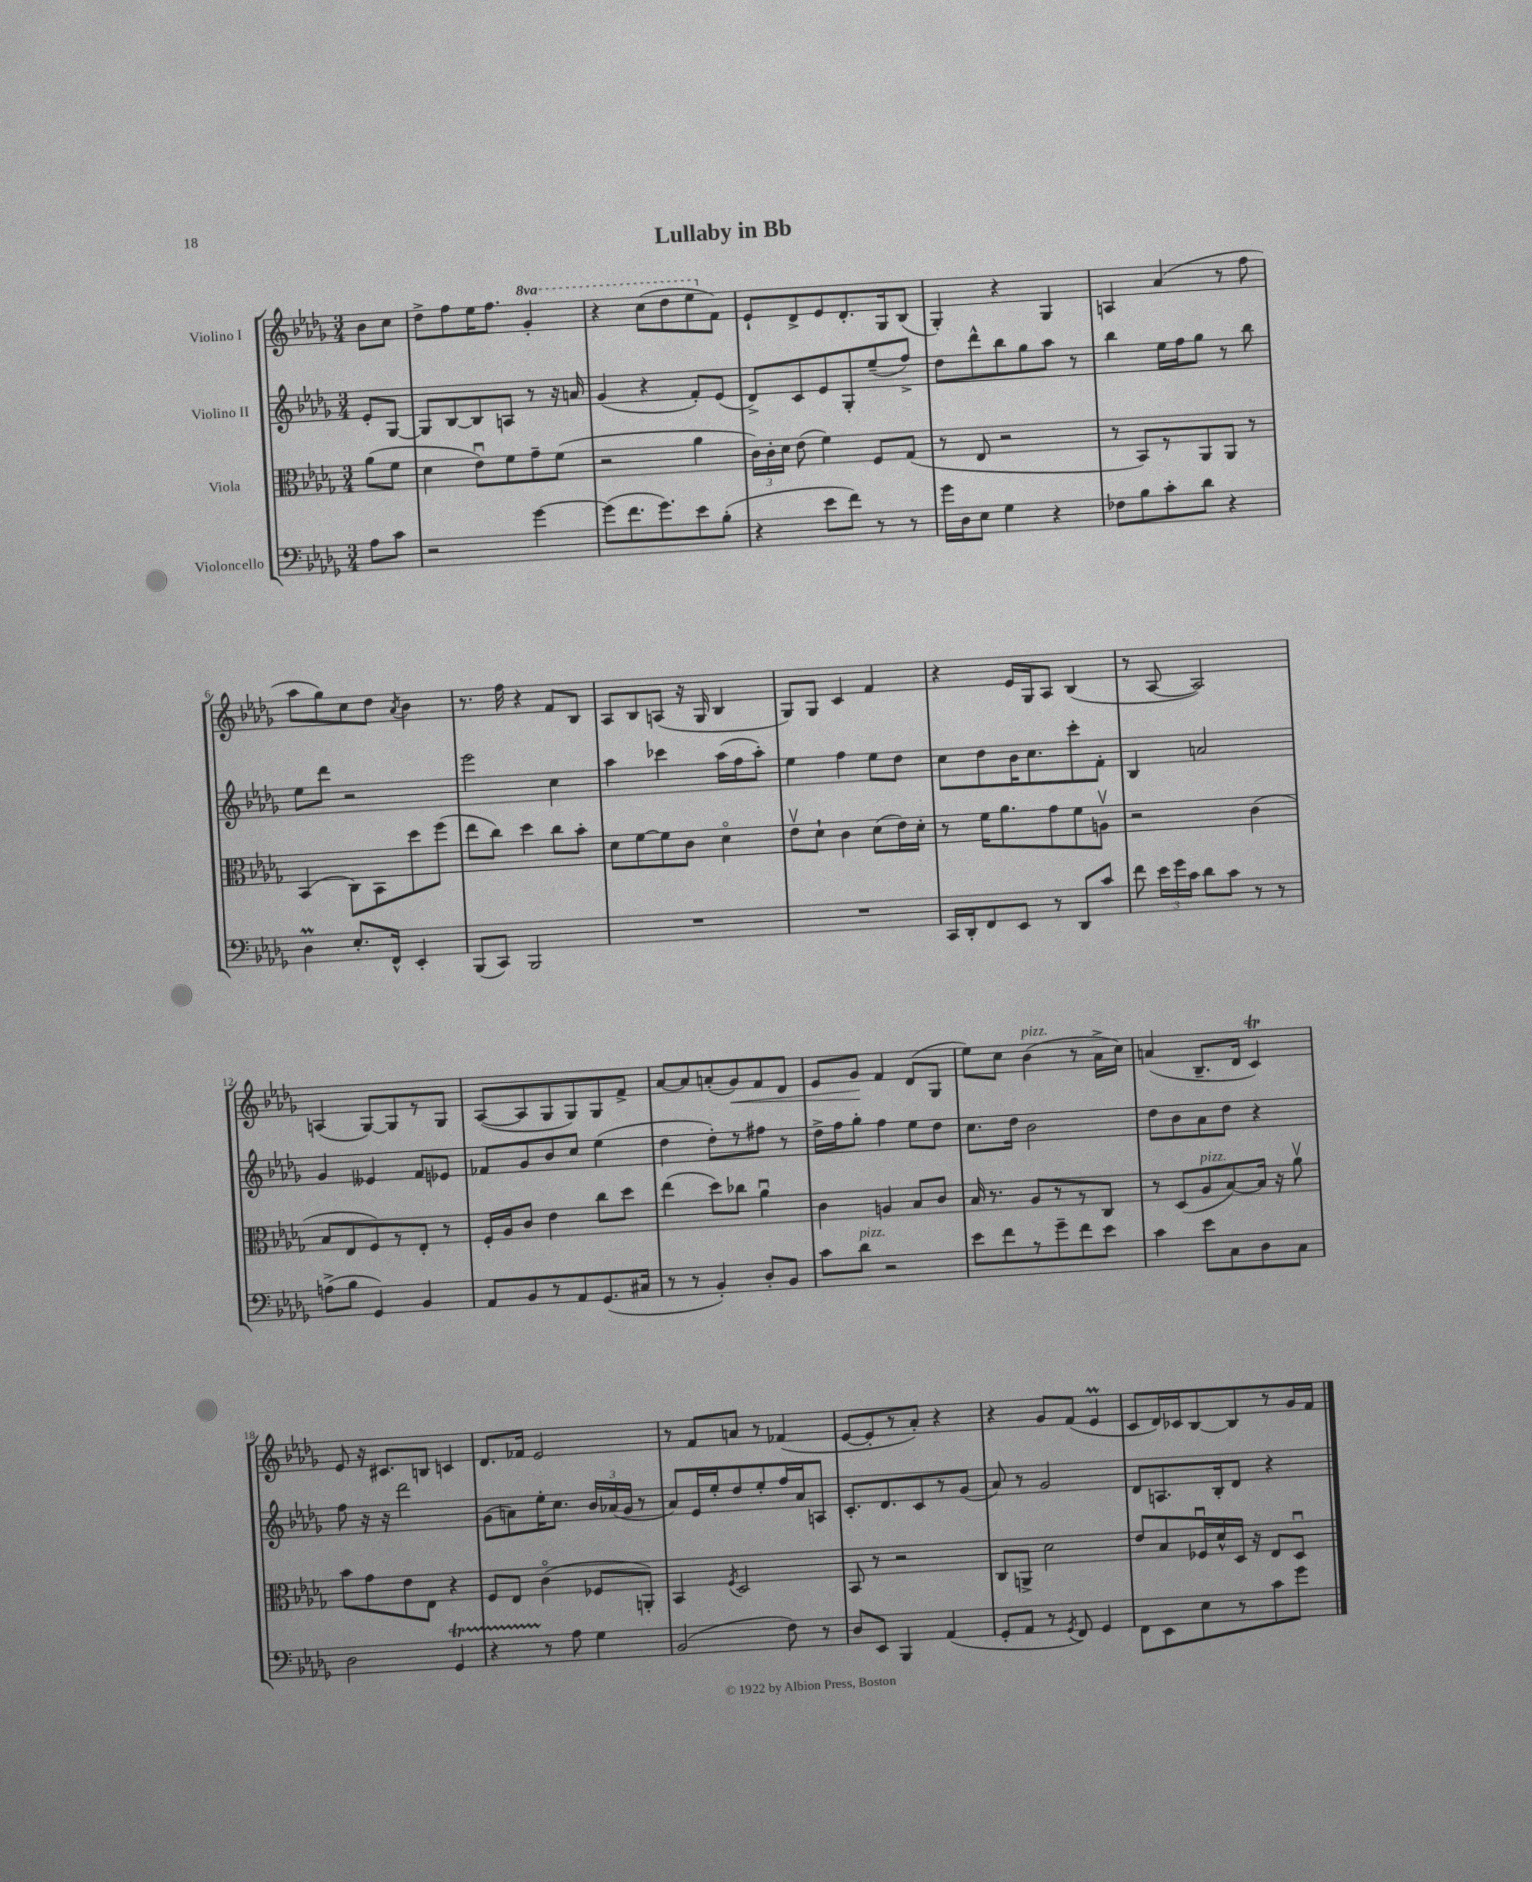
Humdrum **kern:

**kern	**kern	**kern	**kern
*staff4	*staff3	*staff2	*staff1
*clefF4	*clefC3	*clefG2	*clefG2
*k[b-e-a-d-g-]	*k[b-e-a-d-g-]	*k[b-e-a-d-g-]	*k[b-e-a-d-g-]
*M3/4	*M3/4	*M3/4	*M3/4
8A-	(8a-	8e-'	8b-
8c	8f	[8G-	8cc
=	=	=	=
2r	4d-	8G-]	8dd-^
.	.	[8B-	8ff
.	8e-u)	8B-]	16ee-
.	.	.	8.ff
.	8f	8A	.
[4g-	8g-~	8r	4gg-'
.	(8f	16r	.
.	.	16a	.
=	=	=	=
(8g-]	2r	(4g-	4r
8.f	.	.	.
.	.	4r	(8ccc
8.g-)	.	.	.
.	.	.	8ddd-
8e-	4a-	8f')	8eee-
(8B-'	.	(8e-	8f)
=	=	=	=
4r	24c)	8d-^)	8e-`
.	24c'	.	.
.	24d-	.	.
.	(8e-	8c	8d-^
8e-	4f)	8e-	8e-
8f)	.	8G-'	8.d-'
8r	8F	(8ee-~	.
.	.	.	16G-
8r	(8G-	8ff^)	(8B-
=	=	=	=
16g-	8r	8dd-	4G-')
16D-	.	.	.
8E-	8E-	8ddd-^^	.
4G-	2r	8bb-	4r
.	.	8gg-	.
4r	.	8aa-	4G-
.	.	8r	.
=	=	=	=
8F-	8r	4bb-	4A
8B-	8BB-)	.	.
8c'	8r	16ee-	(4a-
.	.	16ff	.
8d-	8AA-	8gg-	.
4r	8AA-	8r	8r
.	8r	8bb-	8ff
=	=	=	=
4D-	(4BB-	8ee-	8aa-
.	.	8ddd-	8gg-)
8.E-'	8C)	2r	8cc
.	8BB-	.	8dd-
16FF^^	.	.	.
.	.	.	8qa-
4EE-'	8dd-	.	4b-
.	(8ff	.	.
=	=	=	=
(8BBB-	8ee-	2eee-	8.r
8CC)	8cc)	.	.
.	.	.	16ff
2BBB-	4dd-	.	4r
.	8cc	4cc	8f
.	8b-'	.	8B-
=	=	=	=
2.r	8d-	4aa-	8A-
.	[8f	.	8B-
.	8f]	4ccc-	(8A
.	8c	.	16r
.	.	.	16G-
.	4d-o	(16aa-	4B-
.	.	16ff	.
.	.	8aa-')	.
=	=	=	=
2.r	8e-v	4ee-	8G-)
.	8d-`	.	8G-
.	4c	4ff	4c
.	(8d-	8ee-	4f
.	16e-)	8dd-	.
.	16d-'	.	.
=	=	=	=
16CC	8r	8cc	4r
16DD-'	.	.	.
8FF	16f	8dd-	.
.	8.a-	.	.
8EE-	.	16b-	16e-
.	.	8.cc	16G-
8r	8g-	.	8A-
8DD-	8f	8ccc'	(4B-
8c	8Av	8f'	.
=	=	=	=
8f	2r	4B-	8r
24e-	.	.	[8A-
24g-	.	.	.
24c	.	.	.
8d-	.	2a	2A-])
8c	.	.	.
8r	(4c	.	.
8r	.	.	.
=	=	=	=
(8A^	8B-	4g-	(4A
8B-	8E-	.	.
4GG-)	8F)	4e--	[8G-)
.	8r	.	8G-]
4BB-	8E-'	8f	8r
.	8r	8e-	8G-
=	=	=	=
8AA-	16F'	8f-	([8A-
.	16A-	.	.
8BB-	8c	8g-	8A-]
8r	4e-	8b-	8G-
8AA-	.	8cc	8G-)
(8.GG-	8cc	(4ee-	8G-
.	8dd-	.	8f^
16C#	.	.	.
=	=	=	=
8r	(4ee-	4dd-	[8a-
8r	.	.	8a-]
4BB-')	8dd-)	8dd-')	(8a'
.	8cc-	8r	8g-)
8D-'	4a-u	8ff#	8f
8BB-	.	8r	8d-
=	=	=	=
8c	4c	16dd-^	8e-
.	.	16ff	.
8d-	.	8gg-'	8g-
2r	4A	4ff	4f
.	8B-	8ee-	(8d-
.	8c	8dd-	8G-
=	=	=	=
8e-	16B-	8.cc	8ee-)
.	8.r	.	.
8f	.	.	8cc
.	.	16dd-	.
8r	8A-	2b-	(4b-
8g-~	8r	.	.
8f	8r	.	8r
8e-	8C	.	16a-^
.	.	.	16cc)
=	=	=	=
4c	8r	8dd-	(4a
.	(8D-	8b-	.
8e-	8A-	8a-	8.B-~
8C	[8B-)	8dd-	.
.	.	.	16d-
8D-	16B-]	4r	4c)
.	16r	.	.
8C	8a-v	.	.
=	=	=	=
2D-	8b-	8ff	8e-
.	8g-	16r	16r
.	.	16r	8.c#
.	8e-	2ddd-	.
.	8E-	.	8B
4GG-	4r	.	4c
=	=	=	=
4r	8F	(8g-	8.d-
.	8E-	8a)	.
.	.	.	16f-
8r	(4co	16ee-'	2e-
.	.	8.cc	.
8A-	.	.	.
4G-	8F-	24b-	.
.	.	(24a-	.
.	.	24g-	.
.	8AA')	8r	.
=	=	=	=
(2BB-	4BB-	8a-)	8r
.	.	16e-	8f
.	.	16ee-'	.
.	8qF	.	.
.	2D-	8dd-	8a
.	.	8ee-'	8r
8F)	.	16ff	(4f-
.	.	16a-	.
8r	.	8A	.
=	=	=	=
8D-	8BB-	8.c'	[8e-
8EE-	8r	.	8e-']
.	.	8.d-	.
4BBB-	2r	.	8r
.	.	8c	8a-')
(4AA-	.	8r	4r
.	.	(8g-	.
=	=	=	=
8GG-'	8C	8a-)	4r
8AA-	8AA^	8r	.
8r	2d-	2g-	8g-
8qGG-	.	.	.
8FF)	.	.	(8f
4GG-	.	.	4e-
=	=	=	=
8FF	8e-	8d-	8c
8EE-	8B-	8.A	16d-)
.	.	.	16c-
8E-	16F-u	.	[8B-
.	16d-^^	16B-'	.
8r	16D-	8d-	8B-]
.	16r	.	.
8c	8E-	4r	8r
8g-	8D-u	.	16g-
.	.	.	16f
==	==	==	==
*-	*-	*-	*-
